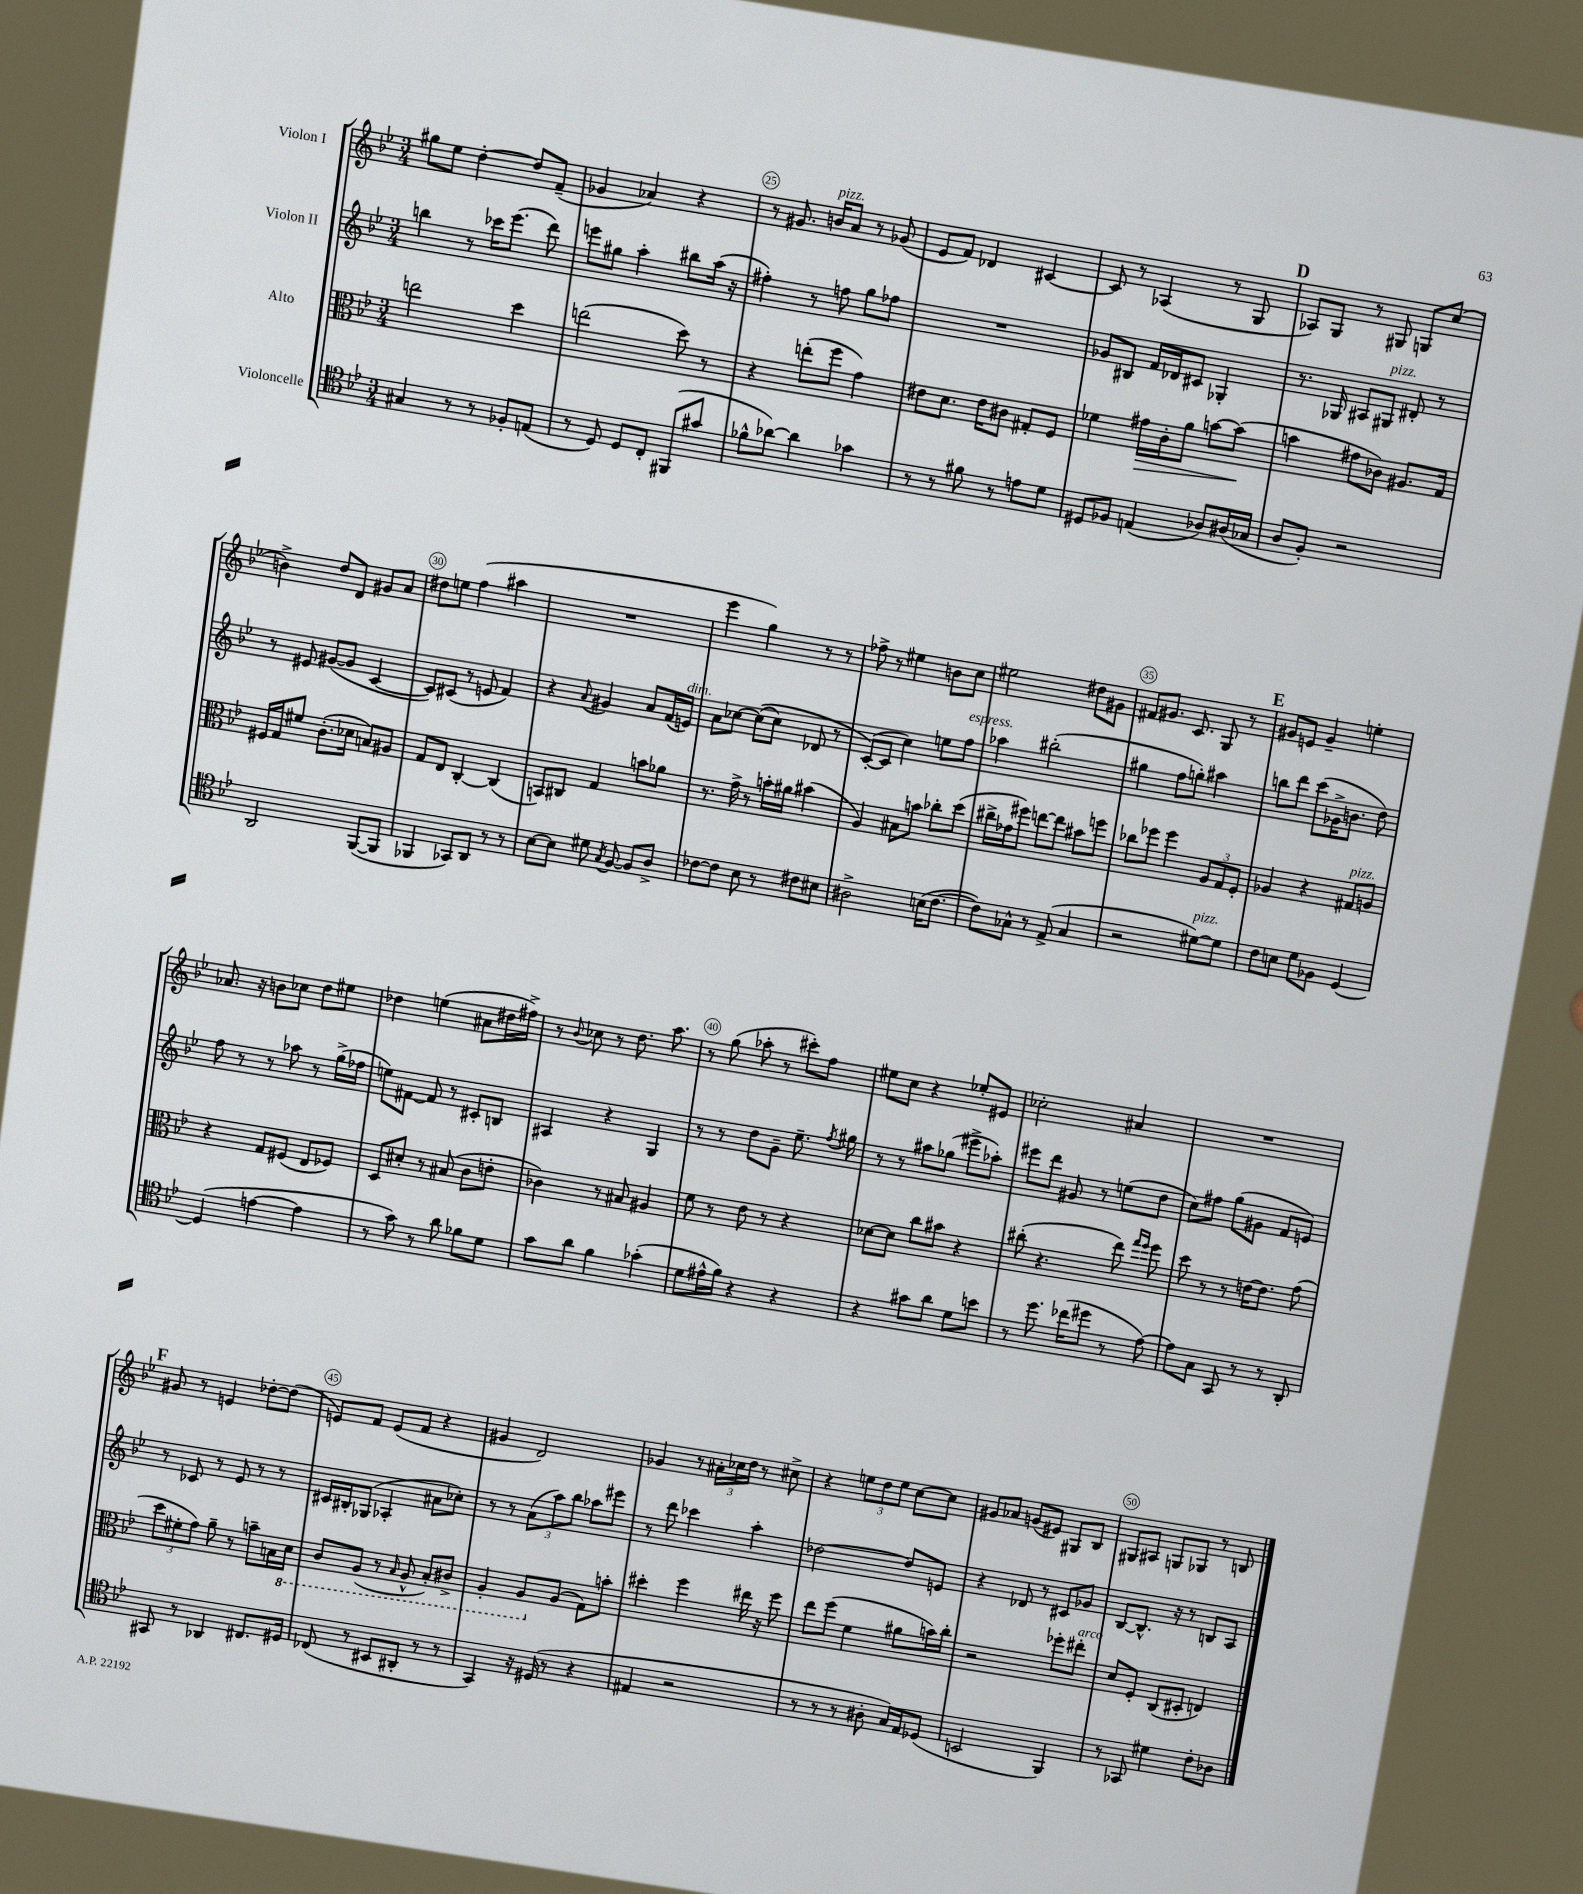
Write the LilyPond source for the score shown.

<<
\new StaffGroup <<
\new Staff = "s0" \with { instrumentName = "Violon I" } {
    \clef treble \key bes \major \numericTimeSignature \time 3/4
    \autoBeamOff gis''8[ ees''8] d''4~-. d''8[ f'8]--( |
    ges'4 aes'4) r4 |
    r8 gis'8. b'16[^\markup { \italic "pizz." } a'8] r8 ges'8( |
    ees'8[ f'8]) des'4 cis'4~ |
    cis'8 r8 aes4( r8 g8 |
    \mark \markup { \bold "D" } aes8[) g8] r8 gis8 g8[ c''8]( |
    b'4->) d''8[ d'8] gis'8[ a'8] |
    dis''8[ e''8] f''4( ais''4 |
    R2. |
    ees'''4 g''4) r8 r8 |
    fes''8-> r8 eis''4 b'8[ c''8] |
    eis''2 dis''8[ gis'8] |
    fis'8[ gis'8.] c'8. g8 r8 |
    \mark \markup { \bold "E" } gis'8[ e'8] gis'4-- e''4-. |
    aes'8. r16 b'8[ ces''8] d''8[ eis''8] |
    des''4 e''4( ais'8[ dis''16 fis''16]->) |
    r8 \appoggiatura { bes'8 } ces''8 r8 d''8. a''8. |
    r8 g''8( aes''8-. r8 cis'''8[-.) f''8] |
    eis''8[ c''8] r4 ees''8[-. eis'8] |
    ces''2-. ais'4 |
    R2. |
    \mark \markup { \bold "F" } gis'8 r8 e'4 des''8[~-. des''8]( |
    e'8[) f'8] e'8[( f'8] r4 |
    gis'4 d'2) |
    ges'4 r8 \tuplet 3/2 { ais'16[-. ces''16 d''16] } r8 cis''8-> |
    r4 \tuplet 3/2 { e''8[ d''8 e''8] } c''8[~ c''8] |
    gis'8[ aes'8] g'8[( eis'8]) gis8[ bes8] |
    gis8[ ais8] g8[ ges8] r8 b8 \bar "|." |
}
\new Staff = "s1" \with { instrumentName = "Violon II" } {
    \clef treble \key bes \major \numericTimeSignature \time 3/4
    \autoBeamOff b''4 r8 ces'''16[ ees'''8.]( d'''8) |
    e'''8[ gis''8] a''4-. bis''8[ a''16]( r16 |
    fis''4-.) r8 f''8 g''8[ fes''8] |
    R2. |
    ges'8[ bis8] f'16[ des'16 cis'8] ges4-. |
    \mark \markup { \bold "D" } r8. ges16 ais8[ gis8]^\markup { \italic "pizz." } dis'8-. r8 |
    r8 eis'8 gis'8[~( gis'8] c'4~ |
    c'8[) cis'8]( r8 e'8 f'4) |
    r4 \appoggiatura { a'8 } gis'4 a'8[ f'16( e'16]^\markup { \italic "dim." }) |
    a'8[ ces''8]~ ces''8[(\( ces''8]) des'8 r8 |
    c'8[~-.(\) c'8] c''4) e''8[ f''8]^\markup { \italic "espress." } |
    aes''4 bis''2-.( |
    gis''4 f''8[ g''8]-.) ais''4 |
    \mark \markup { \bold "E" } b''8[ d'''8] c'''8[( ges'16-> b'8.] d''8) |
    f''8 r8 r8 aes''8 r8 g''16[->( fes''16] |
    e''8[) fis'8]~ fis'8 r8 cis'8[-. b8] |
    ais4 r4 g4 |
    r8 r8 d''8[ g'8]-- ees''8.-- \acciaccatura { f''8 } gis''16 |
    r8 r8 ais''8[ ges''8]( eis'''8[-> aes''8]-.) |
    eis'''8[ d'''8] gis'8 r8 e''8[( d''8] |
    c''8[) fis''8] g''8[( gis'8] f'8[ e'8]) |
    \mark \markup { \bold "F" } r8 ces'8 r8 ees'8 r8 r8 |
    cis'16[ bis16-. ges8]( aes4-. ais'8[ ces''8]-.) |
    r8 r8 \tuplet 3/2 { a'8[( a''8) bes''8] } aes''8[ eis'''8] |
    r8 d'''8 ces'''4 a''4-. |
    des''2~ des''8[ e'8] |
    r4 des'8 r8 cis'8[ ges'8] |
    bes8[~ bes8.]-^ r16 r8 b8[ a8] \bar "|." |
}
\new Staff = "s2" \with { instrumentName = "Alto" } {
    \clef alto \key bes \major \numericTimeSignature \time 3/4
    \autoBeamOff e''2 d''4 |
    e''2( d''8) r8 |
    r4 e''8[-.( f''8] g'4) |
    eis'8[ d'8.] eis'16[ cis'8] gis8[-. f8] |
    fes'4 gis'16[\> c'16-. a'8] b'8[~ b'8]\!( |
    \mark \markup { \bold "D" } b'4 gis'8[ ces'8]) ais8.[ g16] |
    fis16[ g16 fis'8] c'8.[-.( des'16] b8[) ais8] |
    g8[ ees8] c4~-. c4( |
    b,8[) cis8] g4 b'8[ aes'8] |
    r8. g'16-> r8 b'16[-. ais'16] bis'4( |
    a4) bis8[ b'8] ces''8[-. d''8]( |
    cis''16[-> ges'16 fis''8]) e''8[~ e''8] bis'8[ f''8] |
    ces''8[ fes''8] fes''4 \tuplet 3/2 { a8[ g8 f8]-. } |
    \mark \markup { \bold "E" } aes4 r4 gis8[^\markup { \italic "pizz." } a8] |
    r4 g8[ fis8]( ees8[ fes8]) |
    d8[ dis'8]-. r8 bis8( c'8[ e'8]-. |
    ces'4) r8 bis8 ais4 |
    f'8 r8 ees'8 r8 r4 |
    des'8[~ des'8] c''8[ bis'8] r4 |
    cis''8-.( r4. ees''8) \grace { g''16[ f''16] } f''8 |
    d''8 r8 r8 e'16[~ e'8.] g'8( |
    \mark \markup { \bold "F" } \tuplet 3/2 { d''8[ fis'8-. g'8]) } a'8-- r8 b'8[-- b16 \ottava #-1 d16] |
    c8[ a,8]( r8 \grace { bes,16 } a,8-^ bes,8[-.) cis8]-> |
    a,4-. a,8[ \ottava #0 a8]( g8[) b'8]-. |
    dis''4-. f''4 eis''16 r16 f''8 |
    ees''8[ f''8]( f'4 ais'8[ b'16) c''16]-. |
    r2 fes''8[-. eis''8]-.^\markup { \italic "arco" } |
    d'8[ f8]-. c8[( dis8]-. e4) \bar "|." |
}
\new Staff = "s3" \with { instrumentName = "Violoncelle" } {
    \clef tenor \key bes \major \numericTimeSignature \time 3/4
    \autoBeamOff gis4 r8 r8 fes8[-. e8]( |
    r8 d8) d8[ c8]-. fis,8[( gis'8] |
    fes'8[-^ aes'8]~) aes'4 ges'4 |
    r8 r8 fis'8 r8 e'8[ d'8] |
    dis8[ fes8] e4( aes8[) ais16( ges16] |
    \mark \markup { \bold "D" } a8[ f8]-.) r2 |
    a,2 f,8[~( f,8] |
    fes,4 ges,8[) a,8] r8 r8 |
    bes8[~ bes8] dis'8 \acciaccatura { g8 } f8~ f8[ a8]-> |
    ces'8[~ ces'8] bes8 r8 cis'8[ bis8] |
    ais2-> b16[( c'8.]~ |
    c'8[) ges8]-^ r8 ees8->( ges4 |
    r2 dis'8[~^\markup { \italic "pizz." }) dis'8] |
    \mark \markup { \bold "E" } c'8[ b8] d'8[ fes8] d4~ |
    d4( e'4~ e'4 |
    r8 g'8) r8 a'8 fes'8[ d'8] |
    g'8[ a'8] f'4 ges'4-.( |
    d'8[ eis'16-^ f'16]) r4 r4 |
    r4 gis'8[ a'8] d'8[ b'8] |
    r8 d''8. ces''16[( dis''8] r8 ees'8~) |
    ees'8[ g8] g,8 r8 r8 a,8-. |
    \mark \markup { \bold "F" } gis,8 r8 aes,4 cis8.[ dis16] |
    ces8( r8 bis,8[ ais,8]-. r8 r8 |
    g,4) r16 dis16( r8 r4 |
    eis4 r2 |
    r8 r8 r8 ais8-. g16[) ees16 des8]( |
    b,2 f,4) |
    r8 ges,8 dis'4 c'8[-. aes8] \bar "|." |
}
>>
>>
\layout { \context { \Score currentBarNumber = #23 \override BarNumber.break-visibility = ##(#f #t #t) barNumberVisibility = #(every-nth-bar-number-visible 5) \override BarNumber.stencil = #(make-stencil-circler 0.1 0.3 ly:text-interface::print) } }
